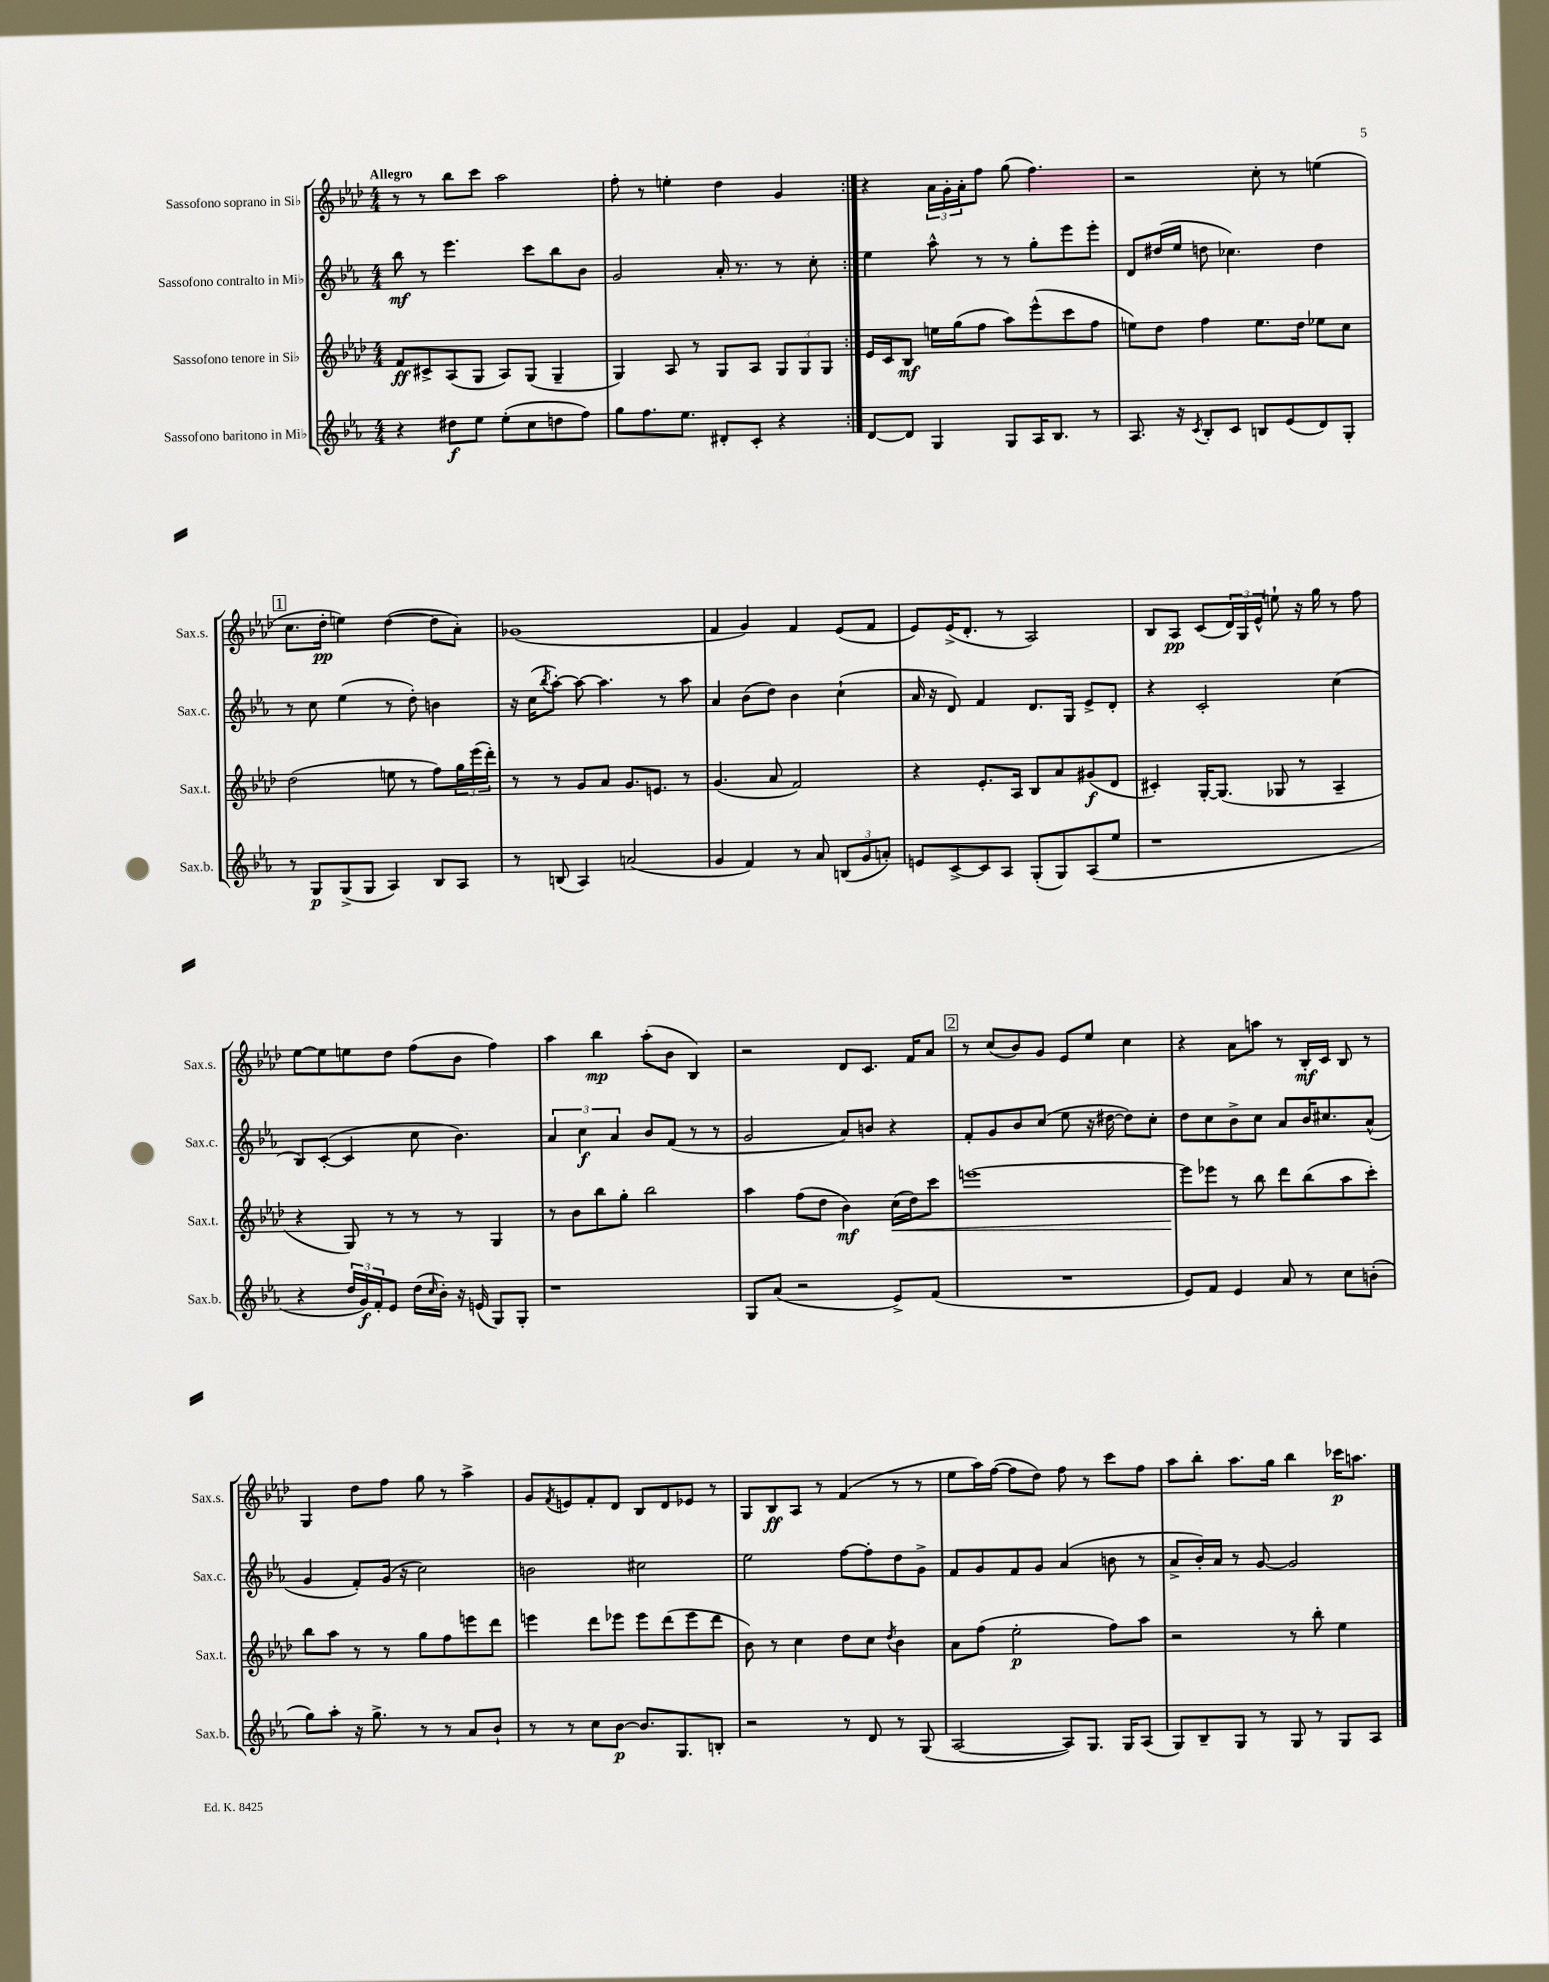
<<
\new StaffGroup <<
\new Staff = "s0" \with { instrumentName = "Sassofono soprano in Sib" shortInstrumentName = "Sax.s." } {
    \clef treble \key aes \major \numericTimeSignature \time 4/4 \tempo "Allegro"
    \repeat volta 2 { r8 r8 bes''8 c'''8 aes''2 |
    f''8-. r8 e''4-. des''4 g'4 | }
    r4 \tuplet 3/2 { aes'16 g'16-. aes'16-. } f''8 g''8( f''4.) |
    r2 c''8-. r8 e''4( |
    \mark \markup { \box "1" } c''8. des''16-.\pp e''4) des''4~( des''8 aes'8-.) |
    ges'1( |
    f'4 g'4) f'4 ees'8( f'8 |
    ees'8) ees'16->( des'8.-. r8 aes2) |
    bes8 aes8\pp c'8( \tuplet 3/2 { des'16) g16 ees'16-^ } e''8-! r16 g''16 r8 f''8 |
    ees''8~ ees''8 e''8 des''8 f''8( bes'8 f''4) |
    aes''4 bes''4\mp aes''8-.( bes'8 bes4) |
    r2 des'8 c'8. f'16 aes'8 |
    \mark \markup { \box "2" } r8 c''8( bes'8) g'8 ees'8 ees''8 c''4 |
    r4 aes'8 a''8 r8 bes16-.\mf c'16 bes8 r8 |
    g4 des''8 f''8 g''8 r8 aes''4-> |
    g'8 \acciaccatura { f'8 } e'8 f'8-. des'8 bes8 des'8 ees'8 r8 |
    g8 bes8\ff aes8 r8 f'4( r8 r8 |
    ees''8 aes''16) f''16~( f''8 des''8) f''8 r8 c'''8 f''8 |
    aes''8 bes''8-. aes''8. g''16 bes''4 ces'''16\p a''8. \bar "|." |
}
\new Staff = "s1" \with { instrumentName = "Sassofono contralto in Mib" shortInstrumentName = "Sax.c." } {
    \clef treble \key ees \major \numericTimeSignature \time 4/4
    \repeat volta 2 { bes''8\mf r8 ees'''4. c'''8 bes''8 bes'8 |
    g'2 aes'16-. r8. r8 c''8-. | }
    ees''4 aes''8-^ r8 r8 g''8-. ees'''8 ees'''8-. |
    d'8 dis''16( ees''16 d''8 ces''4.) d''4 |
    \mark \markup { \box "1" } r8 c''8 ees''4( r8 d''8-.) b'4 |
    r16 c''16( \acciaccatura { bes''8 } aes''8~-.) aes''8~ aes''4. r8 aes''8 |
    aes'4 bes'8( d''8) bes'4 c''4-!( |
    aes'16 r16 d'8) f'4 d'8. g16 ees'8-> d'8-. |
    r4 c'2-. c''4( |
    bes8) c'8~-.( c'4 c''8 bes'4.) |
    \tuplet 3/2 { aes'4 c''4\f aes'4 } bes'8 f'8( r8 r8 |
    g'2 aes'8) b'8 r4 |
    \mark \markup { \box "2" } f'8-. g'8 bes'8 c''8( ees''8 r16 dis''16~ dis''8) c''8-. |
    d''8 c''8 bes'8-> c''8 aes'8 bes'16 cis''8. aes'8-^( |
    g'4 f'8-.) g'16( r16 c''2) |
    b'2 cis''2 |
    ees''2 f''8~ f''8-. d''8 g'8-> |
    f'8 g'8 f'8 g'8 aes'4( b'8 r8 |
    aes'8-> bes'16-.) aes'16 r8 g'8~ g'2 \bar "|." |
}
\new Staff = "s2" \with { instrumentName = "Sassofono tenore in Sib" shortInstrumentName = "Sax.t." } {
    \clef treble \key aes \major \numericTimeSignature \time 4/4
    \repeat volta 2 { f'8\ff cis'8-> aes8( g8 aes8) g8( g4-- |
    g4) aes8 r8 g8 aes8 \tuplet 3/2 { g8 g8 g8 } | }
    ees'16 c'16 bes8\mf e''16 g''16( f''8 aes''8) ees'''8-^( c'''8 f''8 |
    e''8) des''8 f''4 e''8. des''16 ees''8 c''8 |
    \mark \markup { \box "1" } des''2( e''8 r8 f''8) \tuplet 3/2 { g''16 ees'''16( des'''16-.) } |
    r8 r8 g'8 aes'8 g'8. e'8. r8 |
    g'4.( aes'8 f'2) |
    r4 ees'8.-. aes16 bes8 aes'8 gis'8\f( des'8 |
    cis'4-.) g16~-. g8.( ges8 r8 aes4-- |
    r4 g8) r8 r8 r8 g4 |
    r8 bes'8 bes''8 g''8-. bes''2 |
    aes''4 f''8( des''8 bes'4\mf) c''16\<( des''16) c'''8 |
    \mark \markup { \box "2" } e'''1~ |
    e'''8\! ees'''8 r8 bes''8 des'''8 bes''8( aes''8 c'''8-.) |
    bes''8 aes''8 r8 r8 g''8 f''8 e'''8 des'''8 |
    e'''4 des'''8 ees'''8 ees'''8 des'''8( ees'''8 des'''8 |
    bes'8) r8 c''4 des''8 c''8 \acciaccatura { des''8 } bes'4 |
    aes'8 f''8( ees''2-.\p f''8) aes''8 |
    r2 r8 bes''8-. ees''4 \bar "|." |
}
\new Staff = "s3" \with { instrumentName = "Sassofono baritono in Mib" shortInstrumentName = "Sax.b." } {
    \clef treble \key ees \major \numericTimeSignature \time 4/4
    \repeat volta 2 { r4 dis''8\f ees''8 ees''8-.( c''8 d''8 f''8) |
    g''8 f''8. ees''8. dis'8-. c'8-. r4 | }
    d'8~ d'8 g4 g8 aes16 bes8. r8 |
    aes8. r16 \acciaccatura { c'8 } bes8-. c'8 b8 ees'8( d'8) g8-. |
    \mark \markup { \box "1" } r8 g8\p g8->( g8 aes4) bes8 aes8 |
    r8 b8( aes4) a'2( |
    g'4 f'4) r8 aes'8 \tuplet 3/2 { b8( g'8 a'8-.) } |
    e'8 c'8~-> c'8 aes8 g8-.( g8) aes8( ees''8 |
    r1 |
    r4 \tuplet 3/2 { d''16 g'16\f) f'16-. } ees'8 d''16( \grace { c''16 } bes'16-.) r16 e'16( g8) g8-. |
    r1 |
    g8 aes'8( r2 ees'8->) f'8( |
    \mark \markup { \box "2" } R1 |
    ees'8) f'8 ees'4 aes'8 r8 c''8 b'8-.( |
    g''8) aes''8-. r16 g''8.-> r8 r8 aes'8 bes'8-! |
    r8 r8 c''8 bes'8~\p bes'8. g8. b8-. |
    r2 r8 d'8 r8 g8( |
    aes2~ aes8) g8. g16 aes8( |
    g8) bes8-- g8 r8 g8 r8 g8 aes8 \bar "|." |
}
>>
>>
\layout { \context { \Score \remove "Bar_number_engraver" } }
